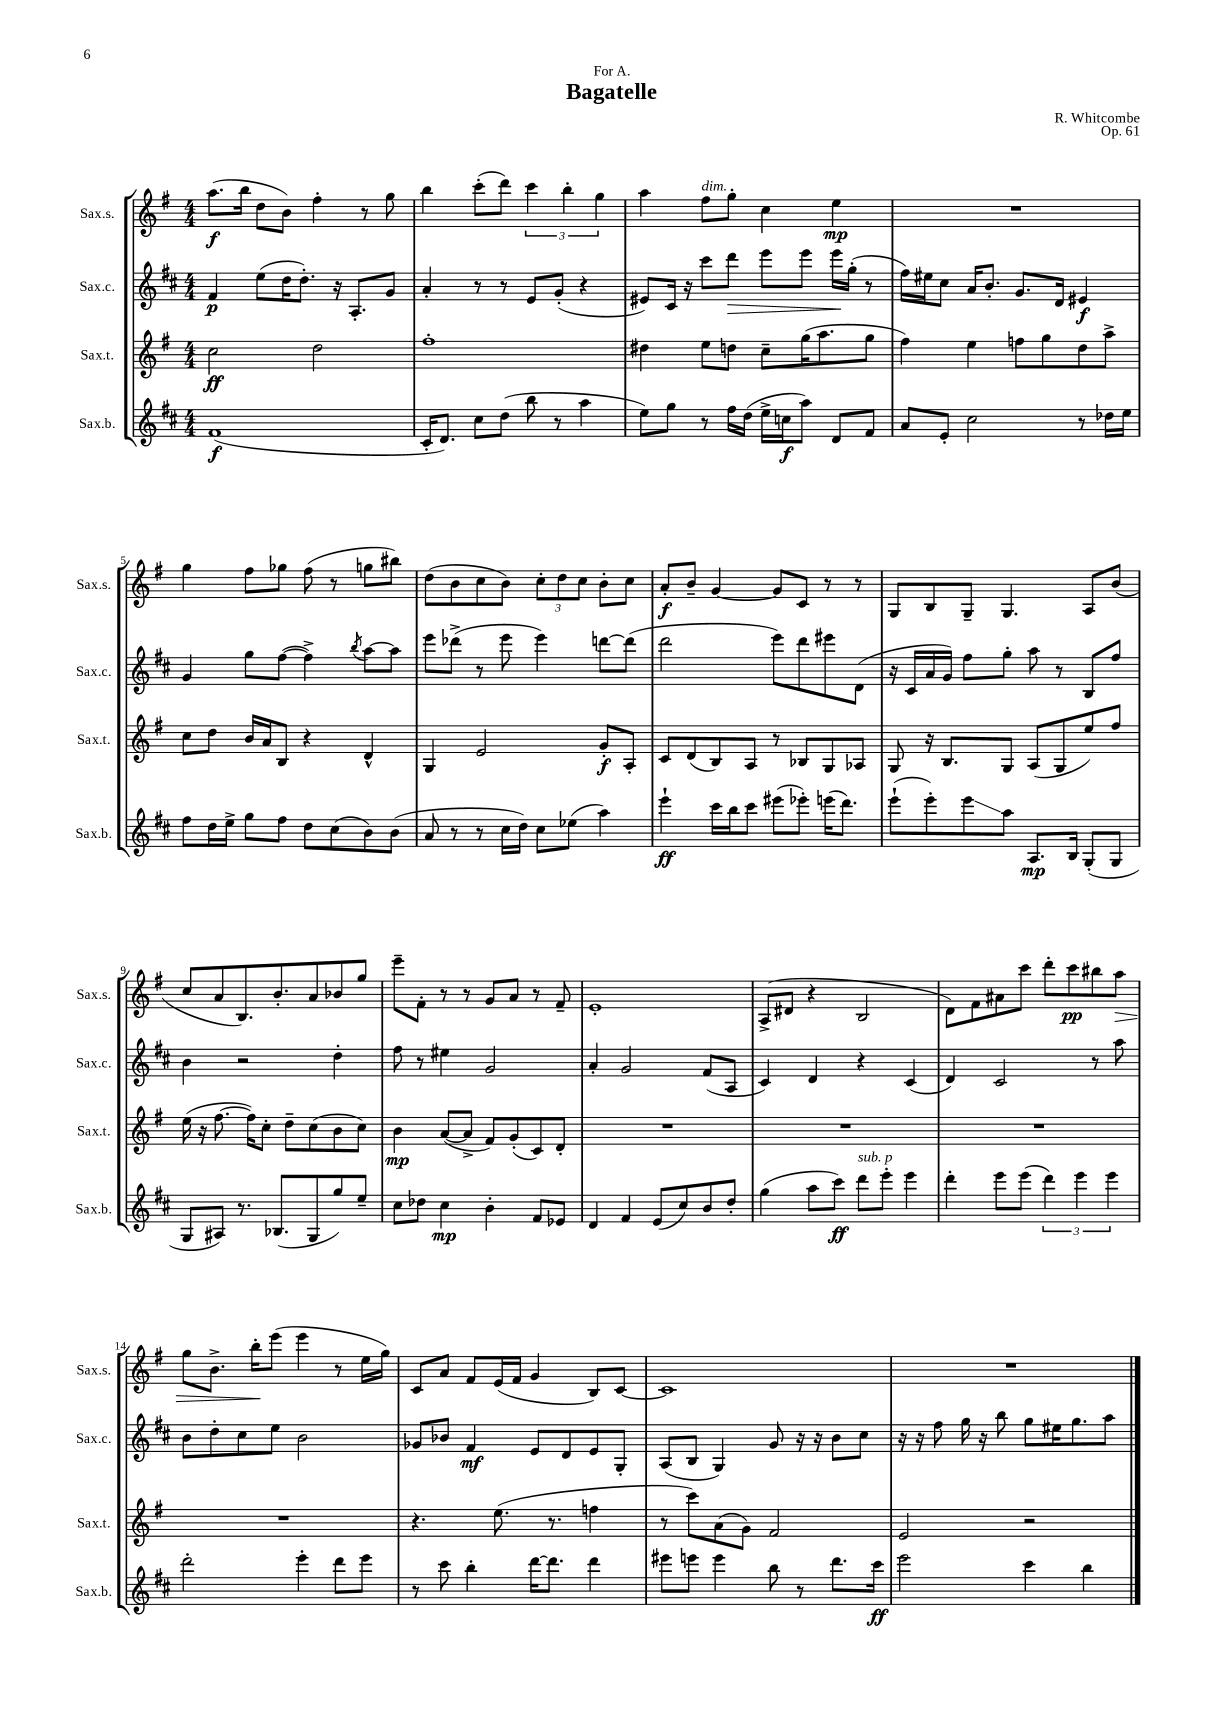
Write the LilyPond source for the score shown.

\header { title = "Bagatelle" composer = "R. Whitcombe" dedication = "For A." opus = "Op. 61" }
<<
\new StaffGroup <<
\new Staff = "s0" \with { instrumentName = "Sax.s." shortInstrumentName = "Sax.s." } {
    \clef treble \key g \major \numericTimeSignature \time 4/4
    a''8.\f( b''16 d''8 b'8) fis''4-. r8 g''8 |
    b''4 c'''8-.( d'''8) \tuplet 3/2 { c'''4 b''4-. g''4 } |
    a''4 fis''8^\markup { \italic "dim." } g''8-. c''4 e''4\mp |
    R1 |
    g''4 fis''8 ges''8 fis''8( r8 g''8 bis''8) |
    d''8( b'8 c''8 b'8) \tuplet 3/2 { c''8-. d''8 c''8 } b'8-. c''8 |
    a'8-.\f b'8-- g'4~ g'8 c'8 r8 r8 |
    g8 b8 g8-- g4. a8 b'8( |
    c''8 a'8 b8.) b'8.-. a'8 bes'8 g''8 |
    e'''8-- fis'8-. r8 r8 g'8 a'8 r8 fis'8-- |
    e'1-. |
    a8->( dis'8 r4 b2 |
    d'8) fis'8 ais'8 c'''8 d'''8-. c'''8\pp bis''8 a''8\> |
    g''8 b'8.-> b''16-.\! e'''8( e'''4 r8 e''16 g''16) |
    c'8 a'8 fis'8 e'16( fis'16 g'4 b8) c'8~ |
    c'1 |
    R1 \bar "|." |
}
\new Staff = "s1" \with { instrumentName = "Sax.c." shortInstrumentName = "Sax.c." } {
    \clef treble \key d \major \numericTimeSignature \time 4/4
    fis'4\p e''8( d''16 d''8.-.) r16 a8.-. g'8 |
    a'4-. r8 r8 e'8 g'8-.( r4 |
    eis'8) cis'16 r16 cis'''8 d'''8\> e'''8 e'''8 e'''16\! g''16-.( r8 |
    fis''16) eis''16 cis''8 a'16 b'8.-. g'8. d'16 eis'4\f |
    g'4 g''8 fis''8~( fis''4->) \acciaccatura { b''8 } a''8~ a''8 |
    e'''8 des'''8->( r8 e'''8 e'''4) d'''8~ d'''8( |
    d'''2 e'''8) d'''8 eis'''8 d'8( |
    r16 cis'16 a'16 g'16) fis''8 g''8-. a''8 r8 b8 fis''8 |
    b'4 r2 d''4-. |
    fis''8 r8 eis''4 g'2 |
    a'4-. g'2 fis'8( a8 |
    cis'4) d'4 r4 cis'4( |
    d'4) cis'2 r8 a''8 |
    b'8 d''8-. cis''8 e''8 b'2 |
    ges'8 bes'8 fis'4\mf e'8 d'8 e'8 g8-. |
    a8( b8 g4) g'8 r16 r16 b'8 cis''8 |
    r16 r16 fis''8 g''16 r16 b''8 g''8 eis''16 g''8. a''8 \bar "|." |
}
\new Staff = "s2" \with { instrumentName = "Sax.t." shortInstrumentName = "Sax.t." } {
    \clef treble \key g \major \numericTimeSignature \time 4/4
    c''2\ff d''2 |
    fis''1-. |
    dis''4 e''8 d''8 c''8-- g''16( a''8. g''8 |
    fis''4) e''4 f''8 g''8 d''8 a''8-> |
    c''8 d''8 b'16 a'16 b8 r4 d'4-^ |
    g4 e'2 g'8-.\f a8-. |
    c'8 d'8( b8) a8 r8 bes8 g8 aes8 |
    g8 r16 b8. g8 a8( g8 e''8) fis''8 |
    e''16( r16 fis''8.~ fis''16) c''8-. d''8-- c''8( b'8 c''8) |
    b'4\mp a'8~( a'8-> fis'8) g'8-.( c'8) d'8-. |
    R1 |
    R1 |
    R1 |
    R1 |
    r4. e''8.( r8. f''4 |
    r8 c'''8) a'8( g'8) fis'2 |
    e'2 r2 \bar "|." |
}
\new Staff = "s3" \with { instrumentName = "Sax.b." shortInstrumentName = "Sax.b." } {
    \clef treble \key d \major \numericTimeSignature \time 4/4
    fis'1\f( |
    cis'16-. d'8.) cis''8 d''8( b''8 r8 a''4 |
    e''8) g''8 r8 fis''16 d''16( e''16-> c''16\f a''8) d'8 fis'8 |
    a'8 e'8-. cis''2 r8 des''16 e''16 |
    fis''8 d''16 e''16-> g''8 fis''8 d''8 cis''8( b'8) b'8( |
    a'8 r8 r8 cis''16 d''16) cis''8 ees''8( a''4) |
    e'''4-!\ff cis'''16 b''16 cis'''8 eis'''8( ees'''8-.) e'''16( d'''8.) |
    e'''8-!( e'''8-.) e'''8\glissando a''8 a8.\mp b16 g8-.( g8 |
    g8 ais8) r8. bes8.( g8 g''8) e''8-- |
    cis''8 des''8 cis''4\mp b'4-. fis'8 ees'8 |
    d'4 fis'4 e'8( cis''8) b'8 d''8-. |
    g''4( a''8 cis'''8\ff) d'''8^\markup { \italic "sub. p" } e'''8-. e'''4 |
    d'''4-. e'''8 e'''8( \tuplet 3/2 { d'''4) e'''4 e'''4 } |
    d'''2-. e'''4-. d'''8 e'''8 |
    r8 cis'''8 b''4-. d'''16~ d'''8. d'''4 |
    eis'''8 e'''8 e'''4 b''8 r8 d'''8. cis'''16\ff |
    e'''2 cis'''4 b''4 \bar "|." |
}
>>
>>
